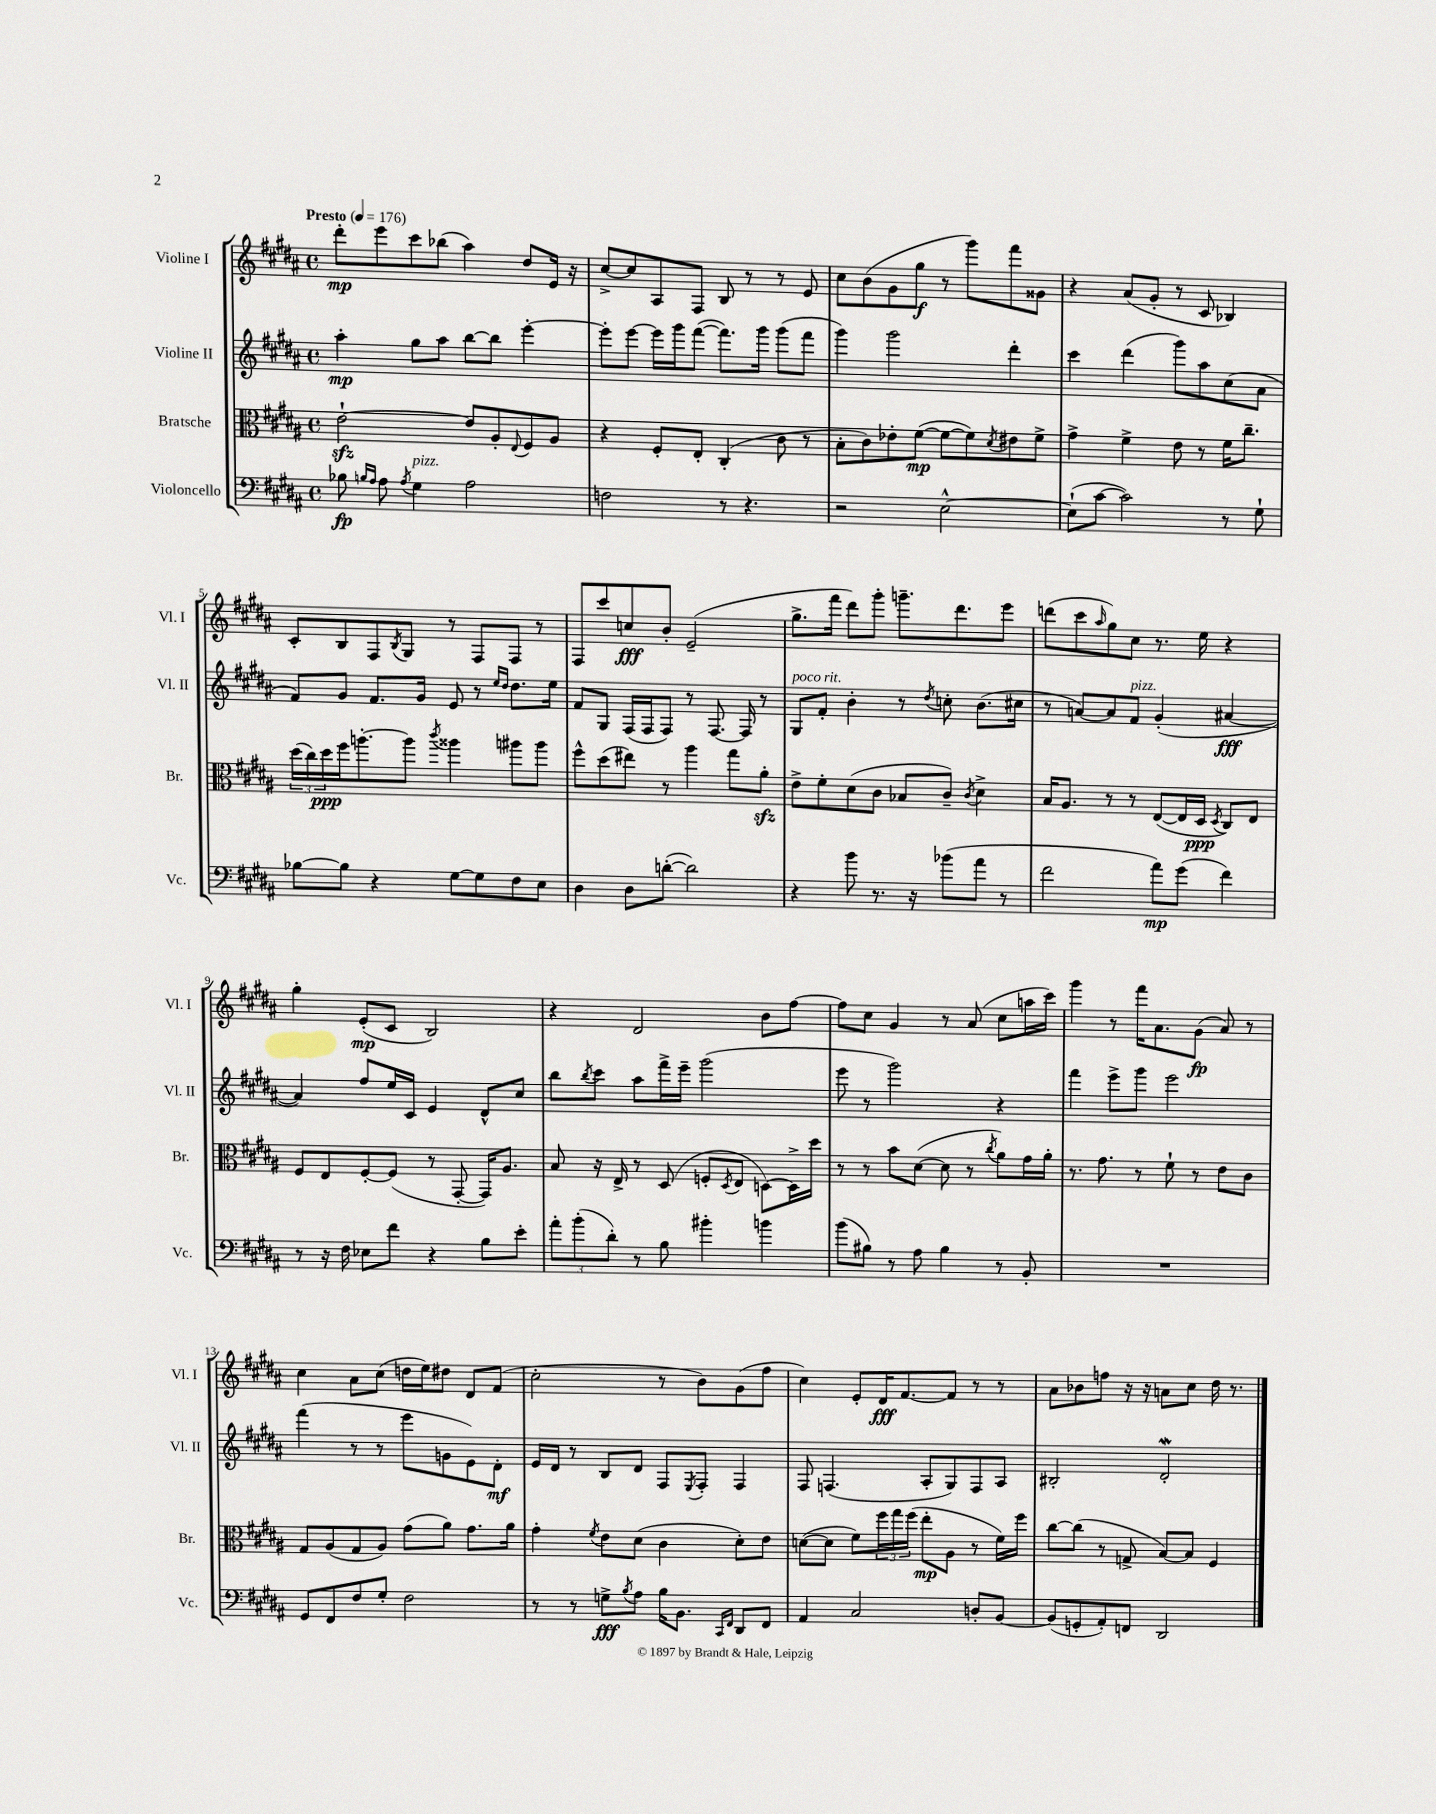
<<
\new StaffGroup <<
\new Staff = "s0" \with { instrumentName = "Violine I" shortInstrumentName = "Vl. I" } {
    \clef treble \key b \major \defaultTimeSignature \time 4/4 \tempo "Presto" 4 = 176
    dis'''8-.\mp e'''8 cis'''8 bes''8( ais''4) dis''8 e'16 r16 |
    cis''8~-> cis''8 ais8 fis8 b8 r8 r8 e'8 |
    cis''8 b'8( gis'8 gis''8\f r8 gis'''8) fis'''8 gisis'8 |
    r4 ais'8( gis'8-. r8 cis'8 bes4) |
    cis'8-. b8 fis8 \acciaccatura { b8 } gis8 r8 fis8 fis8 r8 |
    fis8 cis'''8 c''8\fff b'8-. e'2--( |
    gis''8.-> fis'''16 dis'''8) gis'''8-. g'''8.-- dis'''8. e'''8 |
    d'''8( cis'''8 \grace { ais''16 } gis''8) cis''8 r8. e''16 r4 |
    gis''4-. e'8-.\mp( cis'8 b2) |
    r4 dis'2 b'8 fis''8~ |
    fis''8 cis''8 gis'4 r8 ais'8( cis''8 a''16 cis'''16) |
    gis'''4 r8 fis'''16 ais'8. gis'8\fp( ais'8) r8 |
    cis''4 ais'8 cis''8( d''16 e''16) dis''8 dis'8 fis'8( |
    cis''2-. r8 b'8) gis'8( fis''8 |
    cis''4) e'8-. dis'16\fff fis'8.~ fis'8 r8 r8 |
    ais'8 bes'8 f''8 r16 r16 a'8 cis''8 dis''16 r8. \bar "|." |
}
\new Staff = "s1" \with { instrumentName = "Violine II" shortInstrumentName = "Vl. II" } {
    \clef treble \key b \major \defaultTimeSignature \time 4/4
    ais''4-.\mp gis''8 ais''8 b''8~ b''8 e'''4~-. |
    e'''8-. e'''8~ e'''16 gis'''16 fis'''8~( fis'''8.) gis'''16 gis'''8( fis'''8 |
    gis'''4) gis'''2 dis'''4-. |
    cis'''4 dis'''4( gis'''8) ais''8 cis''8( ais'8 |
    fis'8) gis'8 fis'8. gis'16 e'8 r8 \grace { e''16 dis''16 } dis''8. e''16 |
    fis'8 gis8 fis16( fis16 fis8) r8 fis8.~ fis16 r8 |
    gis8^\markup { \italic "poco rit." } fis'8-. b'4-. r8 \acciaccatura { dis''8 } c''8-. b'8.( cis''16 |
    r8 a'8~) a'8 fis'8^\markup { \italic "pizz." } gis'4-.( ais'4~\fff |
    ais'4) fis''8 e''16 cis'16 e'4 dis'8-^ cis''8 |
    b''8 \acciaccatura { b''8 } cis'''8 ais''8 fis'''16-> e'''16-- gis'''2( |
    e'''8 r8 gis'''2) r4 |
    fis'''4 e'''8-> gis'''8 e'''2 |
    fis'''4( r8 r8 e'''8 g'8 e'8) dis'8-.\mf |
    e'16 dis'16 r8 b8 dis'8 fis8 \acciaccatura { e8 } fis8-. fis4 |
    fis8 f4.( ais8-. gis8) f8 ais8 |
    bis2-. dis'2-.\mordent \bar "|." |
}
\new Staff = "s2" \with { instrumentName = "Bratsche" shortInstrumentName = "Br." } {
    \clef alto \key b \major \defaultTimeSignature \time 4/4
    e'2~-!\sfz e'8 ais8-. \appoggiatura { e8 } fis8 ais8 |
    r4 fis8-. e8-. cis4-.( cis'8 r8 |
    b8-. cis'8) ees'8-. fis'8~\mp( fis'8~ fis'8) \acciaccatura { dis'8 } eis'8 fis'8-> |
    gis'4-> fis'4-> e'8 r8 fis'16 cis''8.-- |
    \tuplet 3/2 { dis''16( cis''16) dis''16\ppp } fis''16 a''8.~-. a''8 \acciaccatura { cis'''8 } aisis''4 ais''8 ais''8 |
    fis''8-^ dis''8( eis''8) r8 ais''4 gis''8 ais'8-.\sfz |
    e'8-> fis'8-. dis'8( cis'8 bes8 cis'8--) \acciaccatura { cis'8 } dis'4-> |
    b16 ais8. r8 r8 e8~( e16 dis16\ppp \acciaccatura { dis8 } cis8) e8 |
    fis8 e8 fis8~-. fis8( r8 gis,8~-. gis,16) ais8. |
    b8 r16 e16-> r8 dis8( f8-. \acciaccatura { dis8 } e8 d8~) d16-> dis''16 |
    r8 r8 b'8 dis'8~( dis'8 r8 \acciaccatura { cis''8 } ais'8) gis'16 ais'16-. |
    r8. gis'8. r8 fis'8-! r8 e'8 cis'8 |
    gis8 ais8( gis8 ais8) gis'8( ais'8) gis'8. ais'16 |
    gis'4-. \acciaccatura { fis'8 } e'8 dis'8( cis'4 dis'8-.) e'8 |
    d'8~( d'8 fis'8) \tuplet 3/2 { fis''16 gis''16 fis''16( } e''8-.\mp ais8 r8 fis'16) fis''16 |
    cis''8~ cis''8( r8 g8-> b8~) b8 fis4 \bar "|." |
}
\new Staff = "s3" \with { instrumentName = "Violoncello" shortInstrumentName = "Vc." } {
    \clef bass \key b \major \defaultTimeSignature \time 4/4
    bes8\fp \grace { b16 ais16 } ais8 \acciaccatura { ais8 } gis4^\markup { \italic "pizz." } ais2 |
    f2 r8 r4. |
    r2 e2~-^ |
    e8-!( cis'8~ cis'2) r8 gis8-! |
    bes8~ bes8 r4 gis8~ gis8 fis8 e8 |
    dis4 dis8 d'8~-.( d'2) |
    r4 b'8 r8. r16 bes'8( ais'8 r8 |
    fis'2 ais'8\mp) gis'8( fis'4) |
    r8 r16 fis16 ees8 fis'8 r4 b8 e'8-. |
    \tuplet 3/2 { ais'8-. b'8-.( dis'8-.) } r8 b8 bis'4-. b'4 |
    b'8( bis8) r8 ais8 bis4 r8 b,8-. |
    R1 |
    gis,8 fis,8 fis8 gis8-. fis2 |
    r8 r8 g8->\fff \acciaccatura { b8 } ais8 b16 b,8. \grace { cis,16 fis,16 } dis,8 fis,8 |
    ais,4 cis2 d8-. b,8~ |
    b,8( g,8-. ais,8-.) f,8 dis,2 \bar "|." |
}
>>
>>
